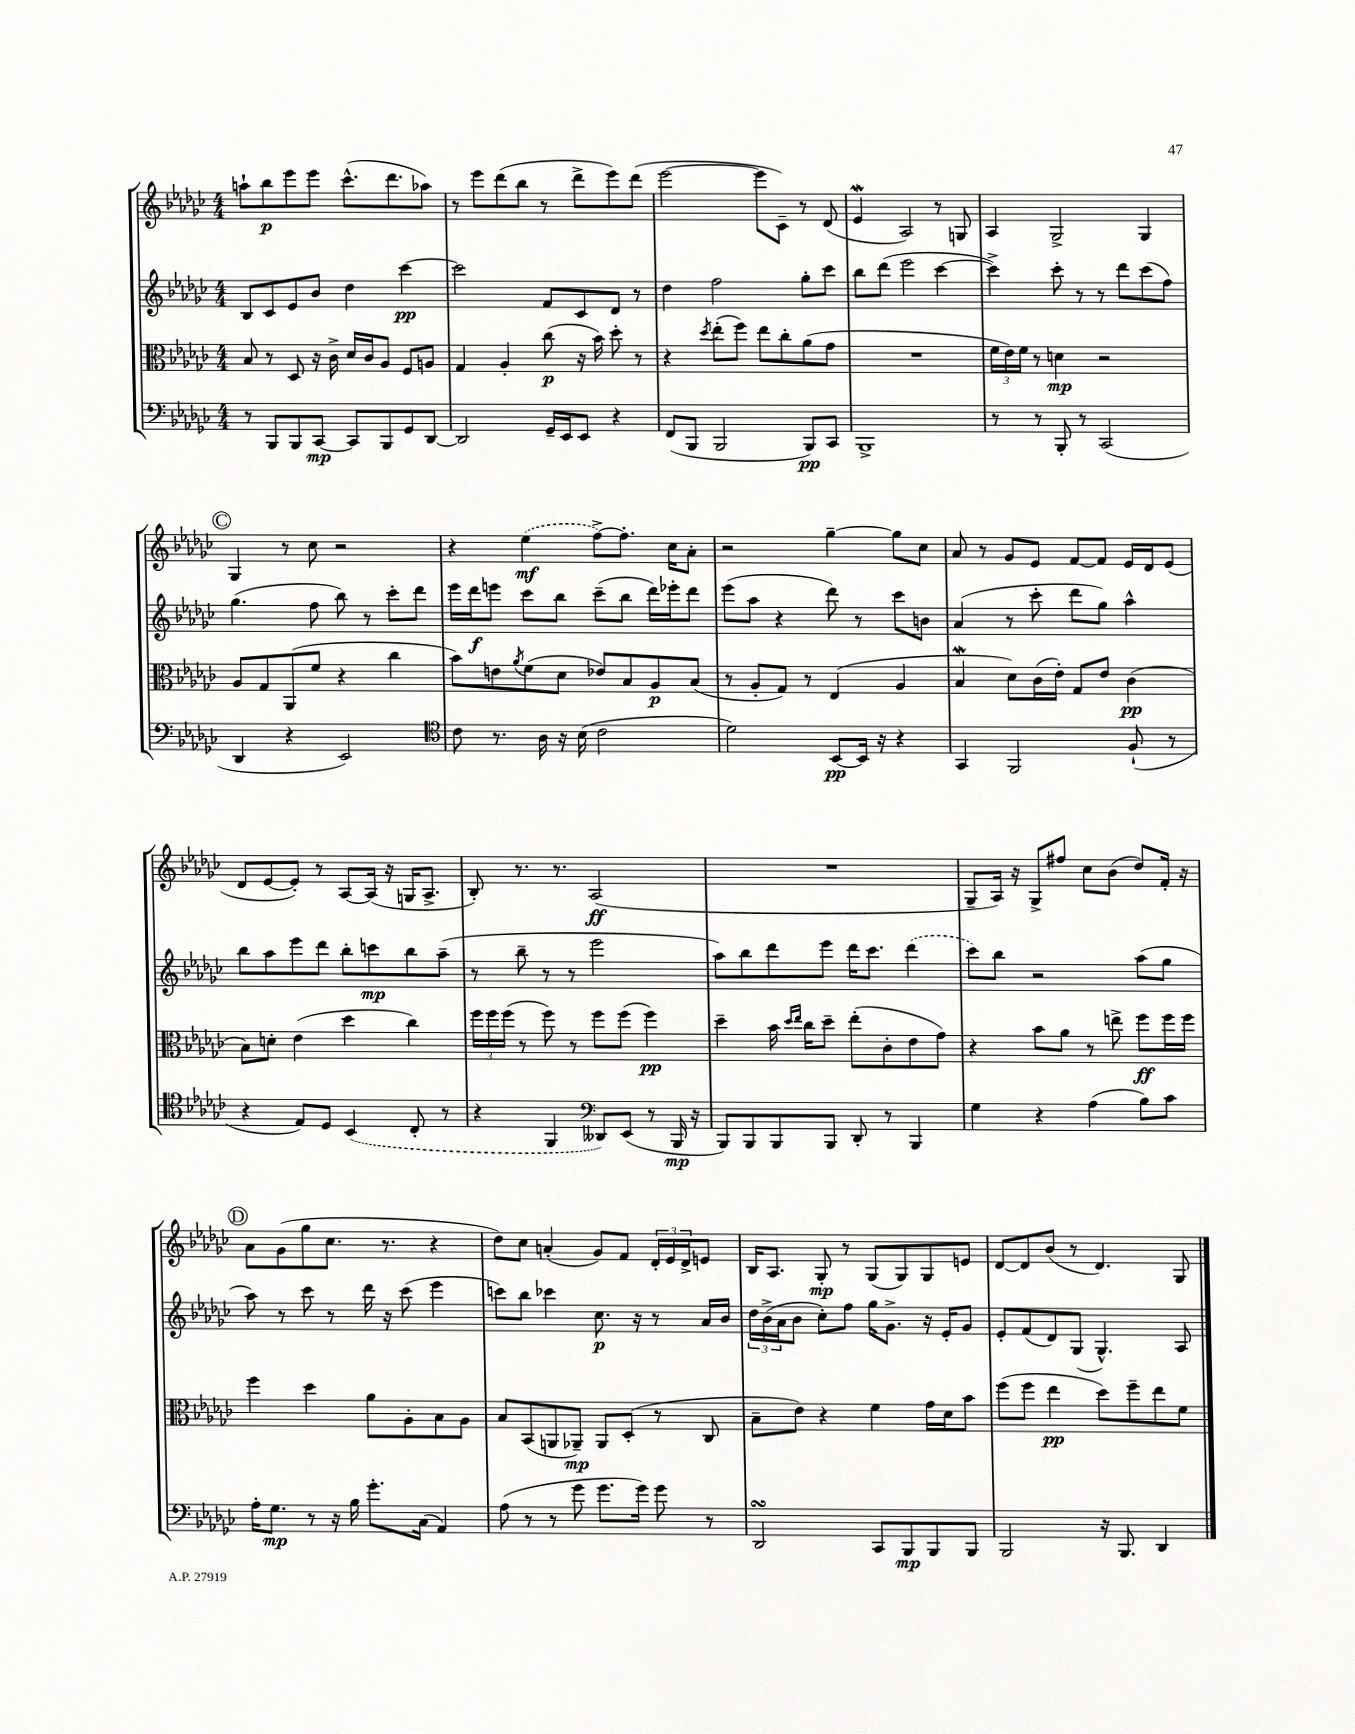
<<
\new StaffGroup <<
\new Staff = "s0" {
    \clef treble \key ges \major \numericTimeSignature \time 4/4
    a''8-! bes''8\p ees'''8 ees'''8 ces'''8.-^( des'''8. aes''8) |
    r8 ees'''8 des'''8( bes''8 r8 des'''8-> ees'''8) des'''8( |
    ees'''2~ ees'''8 ces'8--) r8 des'8( |
    ees'4\mordent aes2) r8 g8 |
    aes4 ges2-> ges4 |
    \mark \markup { \circle "C" } ges4 r8 ces''8 r2 |
    r4 \once \slurDashed ees''4\mf( f''8~->) f''8.-. ces''16 aes'8-. |
    r2 ges''4~-- ges''8 ces''8 |
    aes'8 r8 ges'8 ees'8 f'8~ f'8 ees'16 des'16 ees'8( |
    des'8 ees'8~ ees'8-.) r8 aes8~ aes16( r16 g16 aes8.-> |
    bes8-.) r8. r8. aes2\ff( |
    R1 |
    ges8-- aes16) r16 ges8-> fis''8 ces''8 bes'8( des''8) f'16-. r16 |
    \mark \markup { \circle "D" } aes'8 ges'8( ges''8 ces''8. r8. r4 |
    des''8) ces''8 a'4-.( ges'8) f'8 \tuplet 3/2 { des'16-. ees'16 des'16-> } e'8 |
    bes16 aes8. ges8-.\mp r8 ges8( ges8) ges8 e'8 |
    des'8~ des'8 bes'8( r8 des'4.) ges8 \bar "|." |
}
\new Staff = "s1" {
    \clef treble \key ges \major \numericTimeSignature \time 4/4
    bes8 ces'8 ees'8 bes'8 des''4 ces'''4~\pp |
    ces'''2 f'8 ces'8 des'8 r8 |
    des''4 f''2 ges''8-. ces'''8 |
    bes''8 des'''8( ees'''2 ces'''4~ |
    ces'''4->) ces'''8-. r8 r8 des'''8 ces'''8( f''8) |
    \mark \markup { \circle "C" } ges''4.( f''8 bes''8) r8 ces'''8-. des'''8 |
    ees'''16 des'''16\f e'''8 ces'''8 bes''8 ces'''8--( bes''8 des'''16) ees'''16-. des'''8 |
    ees'''8( aes''8 r4 des'''8) r8 ces'''8 b'8 |
    aes'4( r8 ces'''8-. des'''8 ges''8) aes''4-^ |
    bes''8 aes''8 ees'''8 des'''8 bes''8-. c'''8\mp bes''8 aes''8--( |
    r8 bes''8-- r8 r8 ees'''2 |
    aes''8) bes''8 des'''8 ees'''8 des'''16 ces'''8. \once \slurDashed des'''4( |
    ces'''8) bes''8 r2 aes''8( ges''8 |
    \mark \markup { \circle "D" } aes''8) r8 ces'''8 r8 des'''16 r16 ces'''8( ees'''4 |
    c'''8) bes''8 ces'''4 ces''8.\p r16 r8 aes'16 bes'16 |
    \tuplet 3/2 { des''16 bes'16->( aes'16 } bes'8 ces''8-.) f''8 ges''16 ges'8.-> r16 ees'16-. ges'8 |
    ees'8-. f'8( des'8) ges8( ges4.-^) aes8 \bar "|." |
}
\new Staff = "s2" {
    \clef alto \key ges \major \numericTimeSignature \time 4/4
    bes8 r8 des8 r16 ces'16-> des'16 ces'16 aes8 f8 a8 |
    ges4 aes4-. ces''8\p( r16 bes'16) des''8-. r8 |
    r4 \acciaccatura { des''8 } ees''8-.( f''8) ees''8 ces''8-. aes'8( ges'8 |
    R1 |
    \tuplet 3/2 { f'16 ees'16) f'16 } r8 d'4\mp r2 |
    \mark \markup { \circle "C" } aes8 ges8 aes,8( f'8 r4 ces''4 |
    bes'8) e'8 \acciaccatura { aes'8 } f'8( des'8 ees'8) bes8 aes8\p bes8( |
    r8 aes8-. ges8) r8 ees4( aes4 |
    bes4\mordent des'8) ces'16( ees'16-.) ges8 ees'8 ces'4\pp( |
    bes8) d'8-. ees'4( des''4 ces''4) |
    \tuplet 3/2 { f''16 f''16 f''16( } r8 f''8) r8 f''8 f''8( f''4\pp) |
    des''4-- bes'16 \grace { des''16 ees''16 } ces''16 des''8-- ees''8-.( ces'8-. ees'8 ges'8) |
    r4 bes'8 aes'8 r8 e''8-> f''8\ff f''16 f''16 |
    \mark \markup { \circle "D" } f''4 des''4 aes'8 aes8-. bes8 aes8 |
    bes8 bes,8( a,8 aes,8--\mp) aes,8 des8-.( r8 ces8 |
    bes8-- ees'8) r4 f'4 ges'16 des'16 bes'8 |
    f''8( f''8 ees''4\pp des''8) f''8-- ees''8 f'8 \bar "|." |
}
\new Staff = "s3" {
    \clef bass \key ges \major \numericTimeSignature \time 4/4
    r8 bes,,8 bes,,8 ces,8~\mp ces,8 bes,,8 ges,8 des,8~ |
    des,2 ges,16-- ees,16 ees,8 r4 |
    f,8( bes,,8 bes,,2 bes,,8\pp) ces,8 |
    bes,,1-> |
    r8 r8 bes,,8-. r8 ces,2( |
    \mark \markup { \circle "C" } des,4 r4 ees,2) |
    \clef tenor ces'8 r8. aes16 r16 bes16( ces'2 |
    des'2) bes,8~\pp bes,16 r16 r4 |
    ges,4 f,2 f8-!( r8 |
    r4 ees8) des8 \once \slurDashed bes,4( ces8-. r8 |
    r4 f,4 \clef bass deses,8) ees,8( r8 bes,,16\mp r16 |
    bes,,8) bes,,8 bes,,8 bes,,8 des,8-. r8 bes,,4 |
    ges4 r4 aes4( bes8) ces'8 |
    \mark \markup { \circle "D" } aes16-. ges8.\mp r8 r16 bes16 ges'8.-. ces16( aes,4) |
    aes8( r8 r8 ges'8 ges'8. ges'16) ges'8 r8 |
    des,2\turn ces,8 bes,,8\mp bes,,8 bes,,8 |
    bes,,2 r16 bes,,8. des,4 \bar "|." |
}
>>
>>
\layout { \context { \Score \remove "Bar_number_engraver" } }
